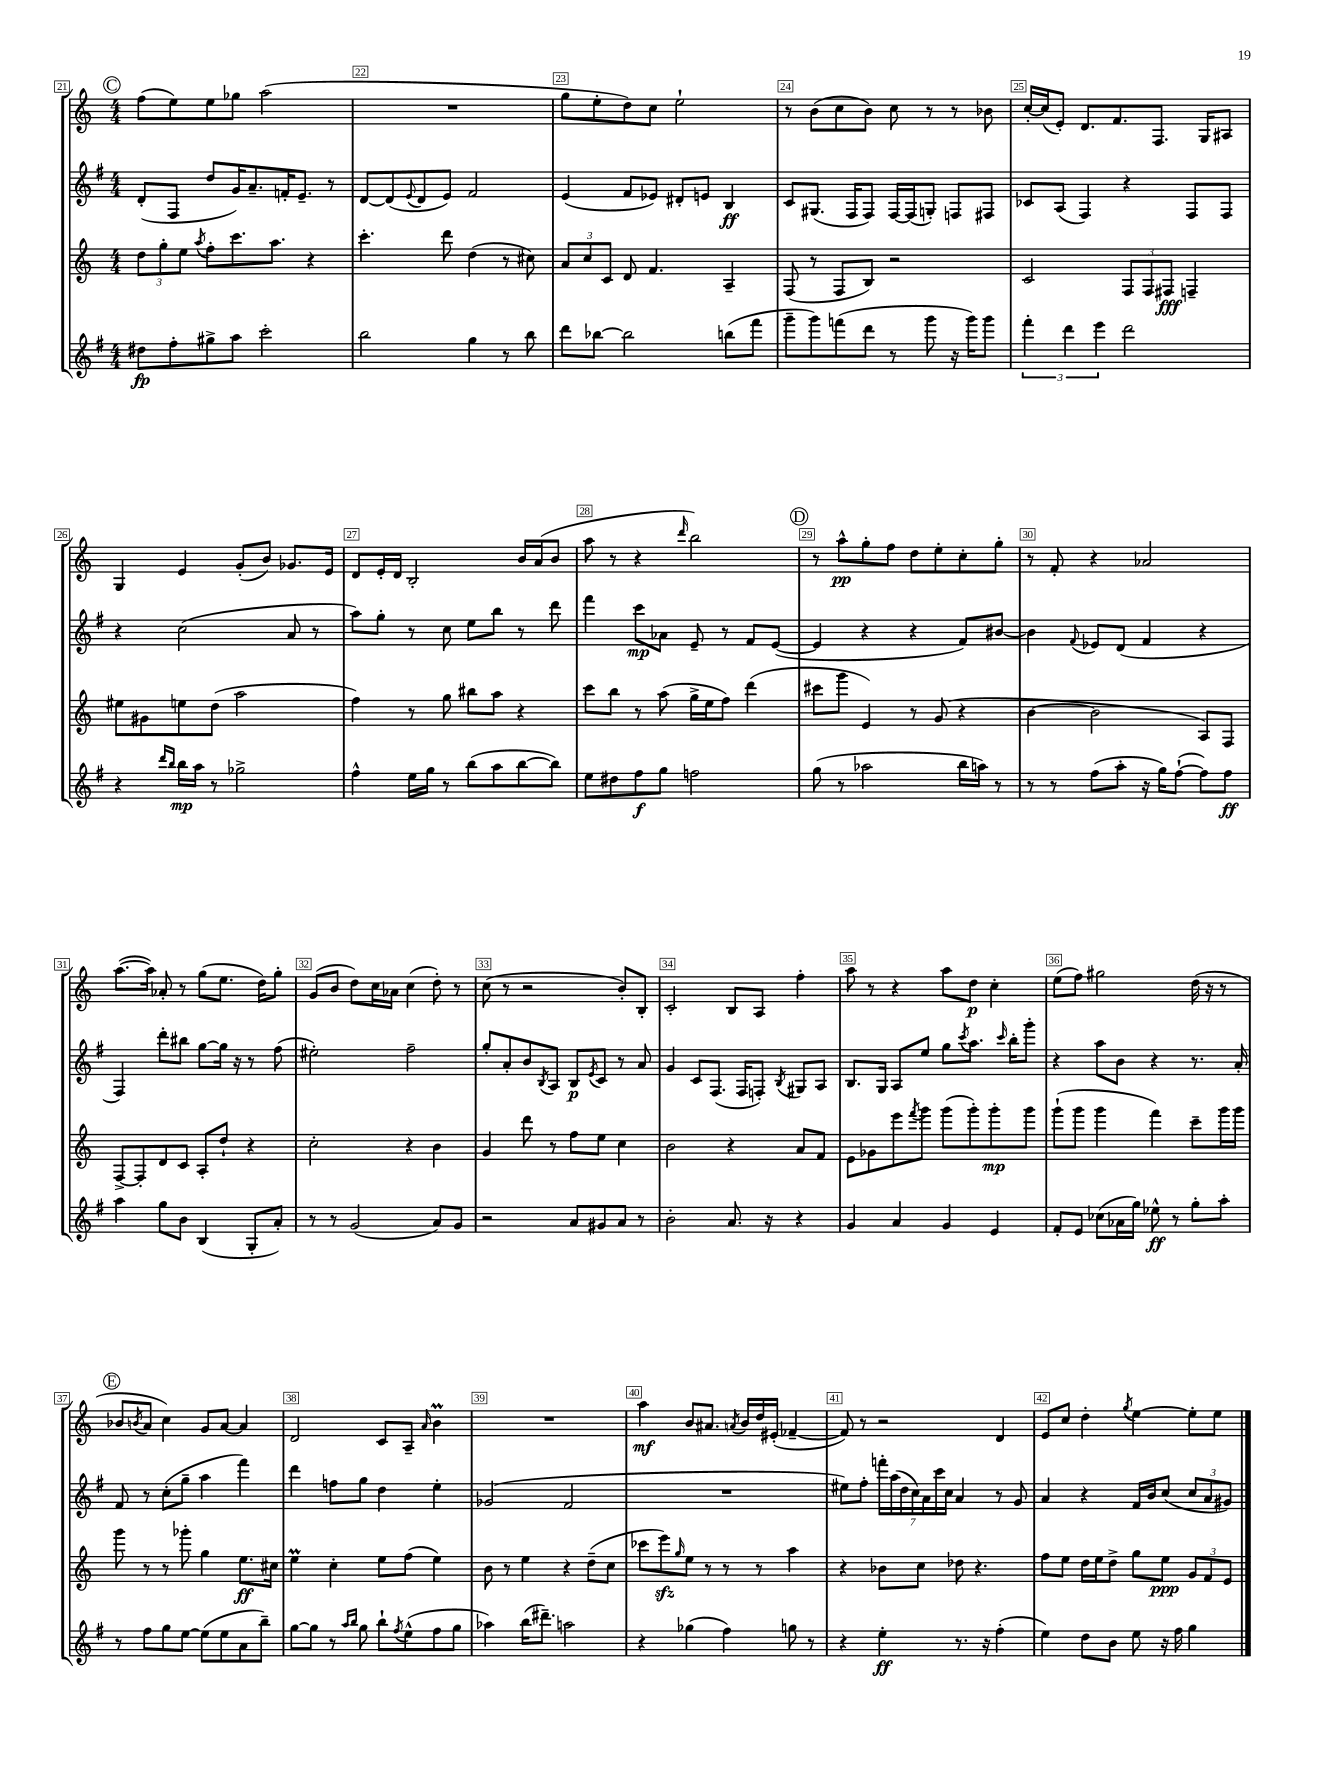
<<
\new StaffGroup <<
\new Staff = "s0" {
    \clef treble \key c \major \numericTimeSignature \time 4/4
    \mark \markup { \circle "C" } f''8( e''8) e''8 ges''8 a''2( |
    R1 |
    g''8 e''8-. d''8) c''8 e''2-! |
    r8 b'8( c''8 b'8) c''8 r8 r8 bes'8 |
    c''16~-. c''16( e'8-.) d'8. f'8. f8. g16 ais8 |
    g4 e'4 g'8-.( b'8) ges'8. e'16 |
    d'8 e'16-. d'16 b2-. b'16 a'16( b'8 |
    a''8 r8 r4 \grace { d'''16 } b''2) |
    \mark \markup { \circle "D" } r8 a''8-^\pp g''8-. f''8 d''8 e''8-. c''8-. g''8-. |
    r8 f'8-. r4 aes'2 |
    a''8.~( a''16) aes'8-. r8 g''8( e''8. d''16) g''8-. |
    g'8( b'8 d''8) c''16 aes'16 c''4( d''8-.) r8 |
    c''8( r8 r2 b'8-.) b8-. |
    c'2-. b8 a8 f''4-. |
    a''8 r8 r4 a''8 d''8\p c''4-. |
    e''8( f''8) gis''2 d''16( r16 r8 |
    \mark \markup { \circle "E" } bes'8 \acciaccatura { b'8 } a'8 c''4) g'8 a'8~ a'4 |
    d'2 c'8 a8-- \grace { a'16 } b'4\prall |
    R1 |
    a''4\mf b'8 ais'8. \acciaccatura { a'8 } b'16 d''16 eis'16-.( fes'4~-- |
    fes'8) r8 r2 d'4 |
    e'8 c''8 d''4-. \acciaccatura { g''8 } e''4~ e''8-. e''8 \bar "|." |
}
\new Staff = "s1" {
    \clef treble \key g \major \numericTimeSignature \time 4/4
    \mark \markup { \circle "C" } d'8-.( fis8 d''8 g'16) a'8.-- f'16-. e'8.-- r8 |
    d'8~ d'8( \appoggiatura { e'8 } d'8 e'8) fis'2 |
    e'4( fis'8 ees'8) dis'8-. e'8 b4\ff |
    c'8 gis8.( fis16 fis8) fis16~ fis16( g8-.) f8 fis8 |
    ces'8 a8( fis4) r4 fis8 fis8 |
    r4 c''2( a'8 r8 |
    a''8) g''8-. r8 c''8 e''8 b''8 r8 d'''8 |
    fis'''4 c'''8\mp aes'8 e'8-- r8 fis'8 e'8~( |
    \mark \markup { \circle "D" } e'4 r4 r4 fis'8) bis'8~ |
    bis'4 \appoggiatura { fis'8 } ees'8 d'8( fis'4 r4 |
    fis4) d'''8-. bis''8 g''8~ g''16 r16 r8 fis''8( |
    eis''2-.) fis''2-- |
    g''8-. a'8-. b'8 \acciaccatura { b8 } a8 b8\p \acciaccatura { e'8 } c'8 r8 a'8 |
    g'4 c'8 fis8.( fis16 f8-.) \acciaccatura { b8 } gis8 a8 |
    b8. g16 a8 e''8 g''8 \acciaccatura { c'''8 } a''8. \grace { c'''16 } b''16-. g'''8-. |
    r4 a''8 b'8 r4 r8. a'16-. |
    \mark \markup { \circle "E" } fis'8 r8 c''8-.( g''8-- a''4 fis'''4) |
    d'''4 f''8 g''8 d''4 e''4-. |
    ges'2( fis'2 |
    R1 |
    eis''8) fis''8-. \tuplet 7/4 { f'''16-. a''16( d''16 c''16) a'16 c'''16 c''16 } a'4 r8 g'8 |
    a'4 r4 fis'16 b'16 c''8( \tuplet 3/2 { c''8 a'8 gis'8) } \bar "|." |
}
\new Staff = "s2" {
    \clef treble \key c \major \numericTimeSignature \time 4/4
    \mark \markup { \circle "C" } \tuplet 3/2 { d''8 g''8-. e''8 } \acciaccatura { a''8 } f''8-. c'''8. a''8. r4 |
    c'''4.-. d'''8 d''4( r8 cis''8) |
    \tuplet 3/2 { a'8 c''8 c'8 } d'8 f'4. a4-- |
    f8( r8 f8 b8) r2 |
    c'2 \tuplet 3/2 { f8 f8 fis8\fff } f4-- |
    eis''8 gis'8 e''8 d''8( a''2 |
    f''4) r8 g''8 bis''8 a''8 r4 |
    c'''8 b''8 r8 a''8( g''16-> e''16 f''8) d'''4( |
    \mark \markup { \circle "D" } cis'''8 g'''8 e'4) r8 g'8( r4 |
    b'4~ b'2 a8) f8 |
    f8~-> f8-. d'8 c'8 a8-. d''8-! r4 |
    c''2-. r4 b'4 |
    g'4 d'''8 r8 f''8 e''8 c''4 |
    b'2 r4 a'8 f'8 |
    e'8 ges'8 e'''8 \acciaccatura { f'''8 } g'''8 g'''8( g'''8-.) g'''8-.\mp g'''8 |
    g'''8-!( g'''8 g'''4 f'''4) c'''8-- g'''16 g'''16 |
    \mark \markup { \circle "E" } g'''8 r8 r8 ges'''8-. g''4 e''8.\ff cis''16 |
    e''4\prall c''4-. e''8 f''8( e''4) |
    b'8 r8 e''4 r4 d''8--( c''8 |
    ces'''8 e'''8\sfz) \grace { g''16 } e''8 r8 r8 r8 a''4 |
    r4 bes'8 c''8 des''8 r4. |
    f''8 e''8 d''16 e''16 d''8-> g''8 e''8\ppp \tuplet 3/2 { g'8 f'8 e'8 } \bar "|." |
}
\new Staff = "s3" {
    \clef treble \key g \major \numericTimeSignature \time 4/4
    \mark \markup { \circle "C" } dis''8\fp fis''8-. gis''8-> a''8 c'''2-. |
    b''2 g''4 r8 b''8 |
    d'''8 bes''8~ bes''2 b''8( fis'''8 |
    g'''8-- g'''8) f'''8( d'''8 r8 g'''8 r16 g'''16) g'''8 |
    \tuplet 3/2 { fis'''4-. d'''4 e'''4 } d'''2 |
    r4 \grace { d'''16 b''16 } b''16\mp a''16 r8 ges''2-> |
    fis''4-^ e''16 g''16 r8 b''8( a''8 b''8~ b''8) |
    e''8 dis''8 fis''8\f g''8 f''2 |
    \mark \markup { \circle "D" } g''8( r8 aes''2 b''16 a''16) r8 |
    r8 r8 fis''8( a''8-. r16 g''16) fis''8~-!( fis''8) fis''8\ff |
    a''4 g''8 b'8 b4( g8-. a'8-.) |
    r8 r8 g'2( a'8) g'8 |
    r2 a'8 gis'8 a'8 r8 |
    b'2-. a'8. r16 r4 |
    g'4 a'4 g'4 e'4 |
    fis'8-. e'8 ces''8( aes'16 g''16) ees''8-^\ff r8 g''8-. a''8-. |
    \mark \markup { \circle "E" } r8 fis''8 g''8 e''8~ e''8( e''8 a'8 b''8--) |
    g''8~ g''8 r8 \grace { a''16 b''16 } g''8 b''8-! \acciaccatura { fis''8 } e''8-^( fis''8 g''8 |
    aes''4) b''16( dis'''8.--) a''2 |
    r4 ges''4( fis''4) g''8 r8 |
    r4 e''4-.\ff r8. r16 fis''4-.( |
    e''4) d''8 b'8 e''8 r16 fis''16 g''4 \bar "|." |
}
>>
>>
\layout { \context { \Score currentBarNumber = #21 \override BarNumber.break-visibility = ##(#f #t #t) barNumberVisibility = #all-bar-numbers-visible \override BarNumber.stencil = #(make-stencil-boxer 0.1 0.3 ly:text-interface::print) } }
